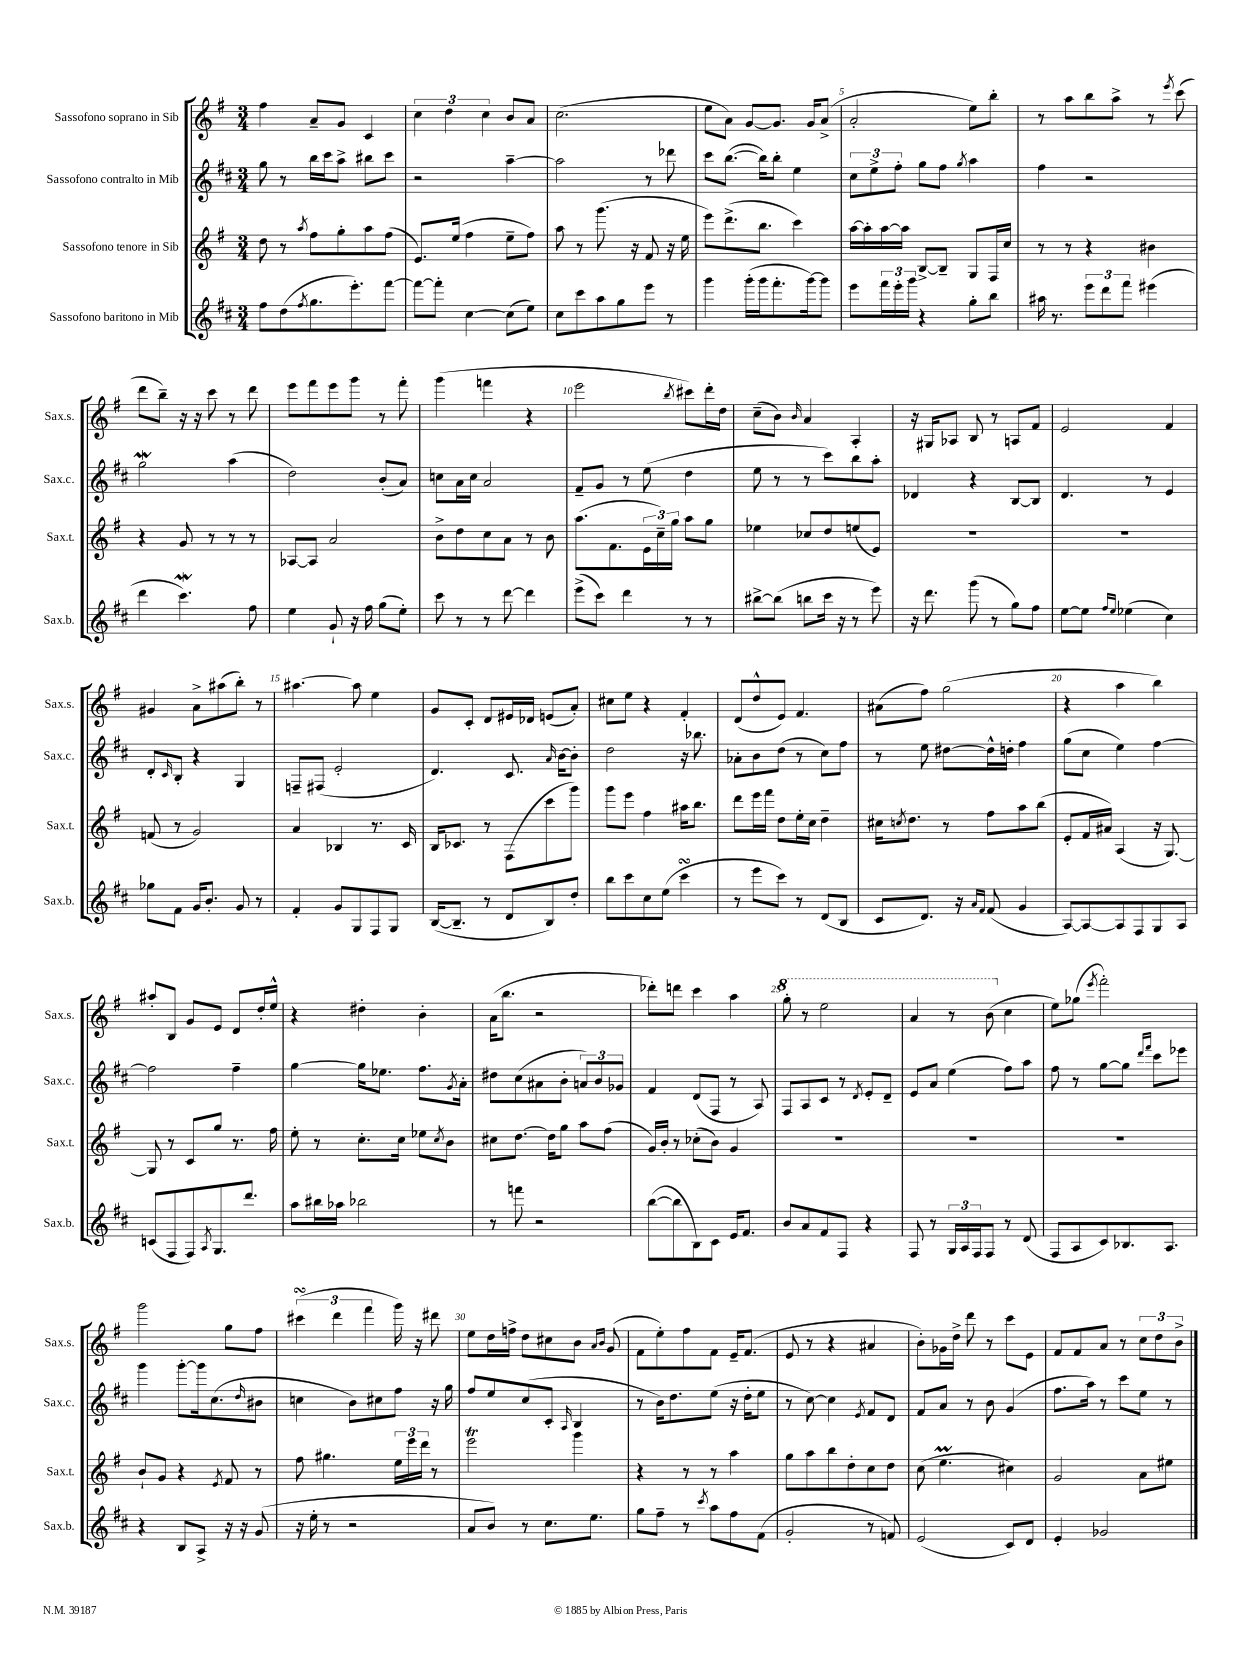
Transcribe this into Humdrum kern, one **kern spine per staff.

**kern	**kern	**kern	**kern
*staff4	*staff3	*staff2	*staff1
*clefG2	*clefG2	*clefG2	*clefG2
*k[f#c#]	*k[f#]	*k[f#c#]	*k[f#]
*M3/4	*M3/4	*M3/4	*M3/4
8ff#\L	8dd\	8gg\	4ff#\
(8dd\	8r	8r	.
8qff#/	8qaa/	.	.
8.gg\	8ff#\L	16bb\LL	8a~/L
.	.	16ccc#\J	.
.	8gg'\	8aa^\J	8g/J
8.eee'\)	.	.	.
.	8aa\	8bb#\L	4c/
[8fff#\J	(8ff#\J	8ccc#\J	.
=	=	=	=
8fff#\_L	8.e/L)	2r	6cc\
8fff#'\]J	.	.	.
.	.	.	6dd\
.	(16ee/Jk	.	.
[4cc#\	4ff#\	.	.
.	.	.	6cc\
(8cc#\]L	8ee~\L	[4aa~\	8b/L
8ee\J)	8ff#\J)	.	8a/J
=	=	=	=
8cc#\L	8aa\	2aa\]	(2.cc\
8ccc#\	8r	.	.
8aa\	(8.ggg\	.	.
8gg\	.	.	.
.	16r	.	.
8eee\J	8f#/	8r	.
8r	16r	8ddd-\	.
.	16ee\	.	.
=	=	=	=
4ggg\	8eee\L)	8ccc#\L	8ee\L
.	(8.ddd^\	([8.bb\J	8a\J)
(16ggg'\LL	.	.	[8g/L
16ggg\J	8.bb\J	16bb\]LK)	.
8.fff#'\	.	8bb'\J	8.g/]J
.	4ccc\)	4ee\	.
[16ggg\k)	.	.	16g/LK
8ggg\]J	.	.	(8a^/J
=	=	=	=
8eee\L	[16aa\LL	12cc#\L	2a'/
.	16aa'\]	.	.
.	.	12ee^\	.
24fff#\L	[16aa\	.	.
24eee'\	.	12ff#'\J	.
.	16aa\]JJ	.	.
24ggg\JJ	.	.	.
4r	[8B^/L	8gg\L	.
.	8B~/]J	8ff#\J	.
.	.	8qgg/	.
8gg'\L	8G/L	4aa\	8ee\L)
8bb\J	16F#/L	.	8bb'\J
.	16cc/JJ	.	.
=	=	=	=
16aa#\	8r	4ff#\	8r
8.r	.	.	.
.	8r	.	8aa\L
12eee\L	4r	2r	8bb\
12ddd\	.	.	.
.	.	.	8aa^\J
12fff#\J	.	.	.
(4eee#\	4b#\	.	8r
.	.	.	8qeee/
.	.	.	(8ccc\
=	=	=	=
4ddd\	4r	2gg\	8ddd\L
.	.	.	8bb~\J)
4.ccc#\)	8g/	.	16r
.	.	.	16r
.	8r	.	8ccc\
.	8r	(4aa\	8r
8ff#\	8r	.	8ddd\
=	=	=	=
4ee\	[8A-/L	2dd\)	8eee\L
.	8A-/]J	.	8fff#\
8g`/	2a/	.	8eee\
16r	.	.	8ggg\J
16ff#\	.	.	.
(8gg\L	.	(8b'/L	8r
8ee'\J)	.	8a/J)	8fff#'\
=	=	=	=
8ccc#\	8b^\L	8cc\L	(4ggg\
8r	8dd\	16a\L	.
.	.	16cc\JJ	.
8r	8cc\	2a/	4fff\
[8ddd\	8a\J	.	.
4ddd\]	8r	.	4r
.	8b\	.	.
=	=	=	=
(8eee^\L	(8.aa\L	8f#~/L	2eee\
8ccc#\J)	.	8g/J	.
.	8.f#\	.	.
4ddd\	.	8r	.
.	24e\L	(8ee\	.
.	24cc~\)	.	.
.	24gg\JJ	.	.
.	.	.	8qbb/
8r	8aa\L	4dd\	8ccc#\L)
8r	8gg\J	.	16ddd'\L
.	.	.	16dd\JJ
=	=	=	=
[8bb#^\L	4ee-\	8ee\	(8cc~\L
(8bb#\]J	.	8r	8b\J)
.	.	.	16qqb/
8bb\L	8cc-/L	8r	4a/
16ccc#\Jk	8dd/	8ccc#\L)	.
16r	.	.	.
8r	(8ee/	8bb\	4A'/
8eee\)	8e/J)	8aa'\J	.
=	=	=	=
16r	2.r	4d-/	16r
8.ddd\	.	.	16G#/LK
.	.	.	8A-/J
(8ggg\	.	4r	8B/
8r	.	.	8r
8gg\L)	.	[8B/L	8A/L
8ff#\J	.	8B/]J	8f#/J
=	=	=	=
[8ee\L	2.r	4.d/	2e/
8ee\]J	.	.	.
16qqff#/LL	.	.	.
16qqee/JJ	.	.	.
(4ee-\	.	.	.
.	.	8r	.
4cc#\)	.	4e/	4f#/
=	=	=	=
8gg-\L	(8f/	8d'/L	4g#/
.	.	16qqc#/	.
8f#\J	8r	8B'/J	.
16g/LK	2g/)	4r	8a^\L
8.b'/J	.	.	.
.	.	.	(8aa#\
8g/	.	4G/	8bb'\J)
8r	.	.	8r
=	=	=	=
4f#'/	4a/	8F~/L	[4.aa#\
.	.	(8F#/J	.
8g/L	4B-/	2e'/	.
8G/	.	.	8aa#\]
8F#/	8.r	.	4ee\
8G/J	.	.	.
.	16c/	.	.
=	=	=	=
([16B/LK	16B/LK	4.d/)	8g/L
8.B~/]J	8.c-/J	.	.
.	.	.	8c'/J
8r	8r	.	8d/L
8d/L	(8F#\L	8.c#/	16e#/L
.	.	.	16d-/JJ
8B/)	8ccc\	.	(8e/L
.	.	16qqa/	.
.	.	[16b\LK	.
8dd'/J	8ggg\J)	8b'\]J	8a'/J)
=	=	=	=
8bb\L	8ggg\L	2dd\	8cc#\L
8ccc#\	8eee\J	.	8ee\J
8cc#\	4ff#\	.	4r
(8ee\J	.	.	.
4ccc#\	16aa#\LK	16r	4f#'/
.	8.bb\J	8.bb-\	.
=	=	=	=
8r	8ddd\L	8a-'\L	(8d/L
8eee\L	16eee\L	8b\	8dd^^/
.	16fff#\JJ	.	.
8ccc#\J)	8dd\L	(8dd\J	8e/J)
8r	16ee'\L	8r	4.f#/
.	16cc\JJ	.	.
(8d/L	4dd~\	8cc#\L)	.
8B/J	.	8ff#\J	.
=	=	=	=
8c#/L	16cc#\LK	8r	(8a#\L
.	8qcc/	.	.
.	8.dd\J	.	.
8.d/J)	.	8ee\	8ff#\J)
.	8r	[8dd#\L	(2gg\
16r	.	.	.
16qqa/LL	.	.	.
16qqf#/JJ	.	.	.
(8f#/	8ff#\L	16dd#^^\]L	.
.	.	16dd'\JJ	.
4g/	8aa\	4ff#\	.
.	(8bb\J	.	.
=	=	=	=
[8A/L)	8e'/L	(8gg\L	4r
8A/_	16f#/L	8cc#\J	.
.	16a#/JJ)	.	.
8A/]	(4A/	4ee\)	4aa\
8F#/	.	.	.
8G/	16r	[4ff#\	4bb\)
.	[8.G/)	.	.
8A/J	.	.	.
=	=	=	=
(8c/L	8G/]	2ff#\]	8aa#'/L
8F#/	8r	.	8B/J
8F#/)	8c/L	.	8g/L
8qA/	.	.	.
8.G/	8gg/J	.	8e/J
.	8.r	4ff#~\	8d/L
8.ddd/J	.	.	.
.	.	.	16dd'/L
.	16ff#\	.	16ee^^/JJ
=	=	=	=
8aa\L	8ee'\	[4gg\	4r
16bb#\L	8r	.	.
16aa-\JJ	.	.	.
2bb-\	8.cc'\L	16gg\]LK	4dd#'\
.	.	8.ee-\J	.
.	16cc\Jk	.	.
.	8ee-\L	8.ff#\L	4b'\
.	8qcc/	.	.
.	8b\J	.	.
.	.	8qg/	.
.	.	16a'\Jk	.
=	=	=	=
8r	8cc#\L	8dd#\L	(16a\LK
.	.	.	8.bb\J
8fff\	[8.dd\J	(8cc#\	.
2r	.	8a#\	2r
.	16dd\]LK	.	.
.	8gg\J	8b'\J	.
.	8aa\L	12a/L)	.
.	.	12b/	.
.	(8ff#\J	.	.
.	.	12g-/J	.
=	=	=	=
([8bb\L	16g/LL)	4f#/	8ddd-'\L)
.	16b'/JJ	.	.
8bb\]	8r	.	8ddd\J
8B\)	(8cc-'\L	(8d/L	4ccc\
8c#\J	8b\J)	8F#/J	.
16e/LK	4g/	8r	4aa\
8.f#/J	.	.	.
.	.	8A/)	.
=	=	=	=
8b/L	2.r	8F#/L	8ggg'\
8a/	.	8A/	8r
8f#/	.	8c#/J	2eee\
8F#/J	.	8r	.
.	.	8qd/	.
4r	.	8e'/L	.
.	.	8d~/J	.
=	=	=	=
8F#/	2.r	8e/L	4aa/
8r	.	8a/J	.
24G/LL	.	(4ee\	8r
24A/	.	.	.
24F#/J	.	.	.
8F#/J	.	.	(8bb\
8r	.	8ff#\L)	4cc\
(8d/	.	8aa\J	.
=	=	=	=
8F#/L	2.r	8ff#\	8ee\L)
8A/	.	8r	(8gg-\J
.	.	.	8qeee/
8c#/)	.	[8gg\L	2fff#'\)
8.B-/	.	8gg\]J	.
.	.	16qqddd/LL	.
.	.	16qqfff#/JJ	.
.	.	8ccc#\L	.
8.A/J	.	.	.
.	.	8eee-\J	.
=	=	=	=
4r	8b`/L	4ggg\	2ggg\
.	8g/J	.	.
8B/L	4r	[8ggg'\L	.
8A^/J	.	16ggg\]k	.
.	.	(8.cc#\	.
.	8qe/	.	.
16r	8f#/	.	8gg\L
16r	.	.	.
.	.	16qqdd/	.
(8g/	8r	8b#\J	8ff#\J
=	=	=	=
16r	8ff#\	4cc\	(6ccc#\
16ee'\	.	.	.
8r	4.gg#\	.	.
.	.	.	6ddd\
2r	.	8b\L)	.
.	.	.	6fff#\
.	.	8cc#\	.
.	24ee\LL	8ff#\J	16ggg\)
.	24eee\	.	.
.	.	.	16r
.	24ddd\JJ	.	.
.	8r	16r	8ddd#\
.	.	16gg\	.
=	=	=	=
8a/L	2eee\	8ff#/L	8ee\L
8b/J)	.	8ee/	16dd\L
.	.	.	16ff^\JJ
8r	.	(8cc#/	8dd\L
8.cc#\L	.	8c#'/J	8cc#\
.	.	16qqA/	.
.	4ggg\	4B/	8b\J
8.ee\J	.	.	.
.	.	.	16qqa/LL
.	.	.	16qqb/JJ
.	.	.	(8g/
=	=	=	=
8gg\L	4r	8r	8f#\L
8ff#~\J	.	16b\LK)	8ee'\)
.	.	8.dd\	.
8r	8r	.	8ff#\
8qccc#/	.	.	.
8aa\L	8r	(8ee\J	8f#\J
8ff#\	4aa\	16r	16e~/LK
.	.	16dd'\LK	(8.f#/J
(8f#\J	.	8ee\J	.
=	=	=	=
2g'/	8gg\L	8r	8e/
.	8aa\	[8cc#\)	8r
.	8bb\	4cc#\]	4r
.	8dd'\	.	.
.	.	8qe/	.
8r	8cc\	8f#/L	4a#/
8f/)	8dd\J	8d/J	.
=	=	=	=
(2e/	(8cc\	8f#/L	8b'\L)
.	4.ee\	8a/J	16g-\L
.	.	.	16dd^\JJ
.	.	8r	8ddd\
.	.	8b\	8r
8c#/L)	4cc#\)	(4g/	8ccc\L
8d/J	.	.	8e\J
=	=	=	=
4e'/	2g/	8.ff#\L	8f#/L
.	.	.	8f#/
.	.	16aa\Jk)	.
2g-/	.	8r	8a/J
.	.	8ccc#\L	8r
.	8a\L	8ee\J	12cc\L
.	.	.	12dd\
.	8ee#\J	8r	.
.	.	.	12b^\J
==	==	==	==
*-	*-	*-	*-
